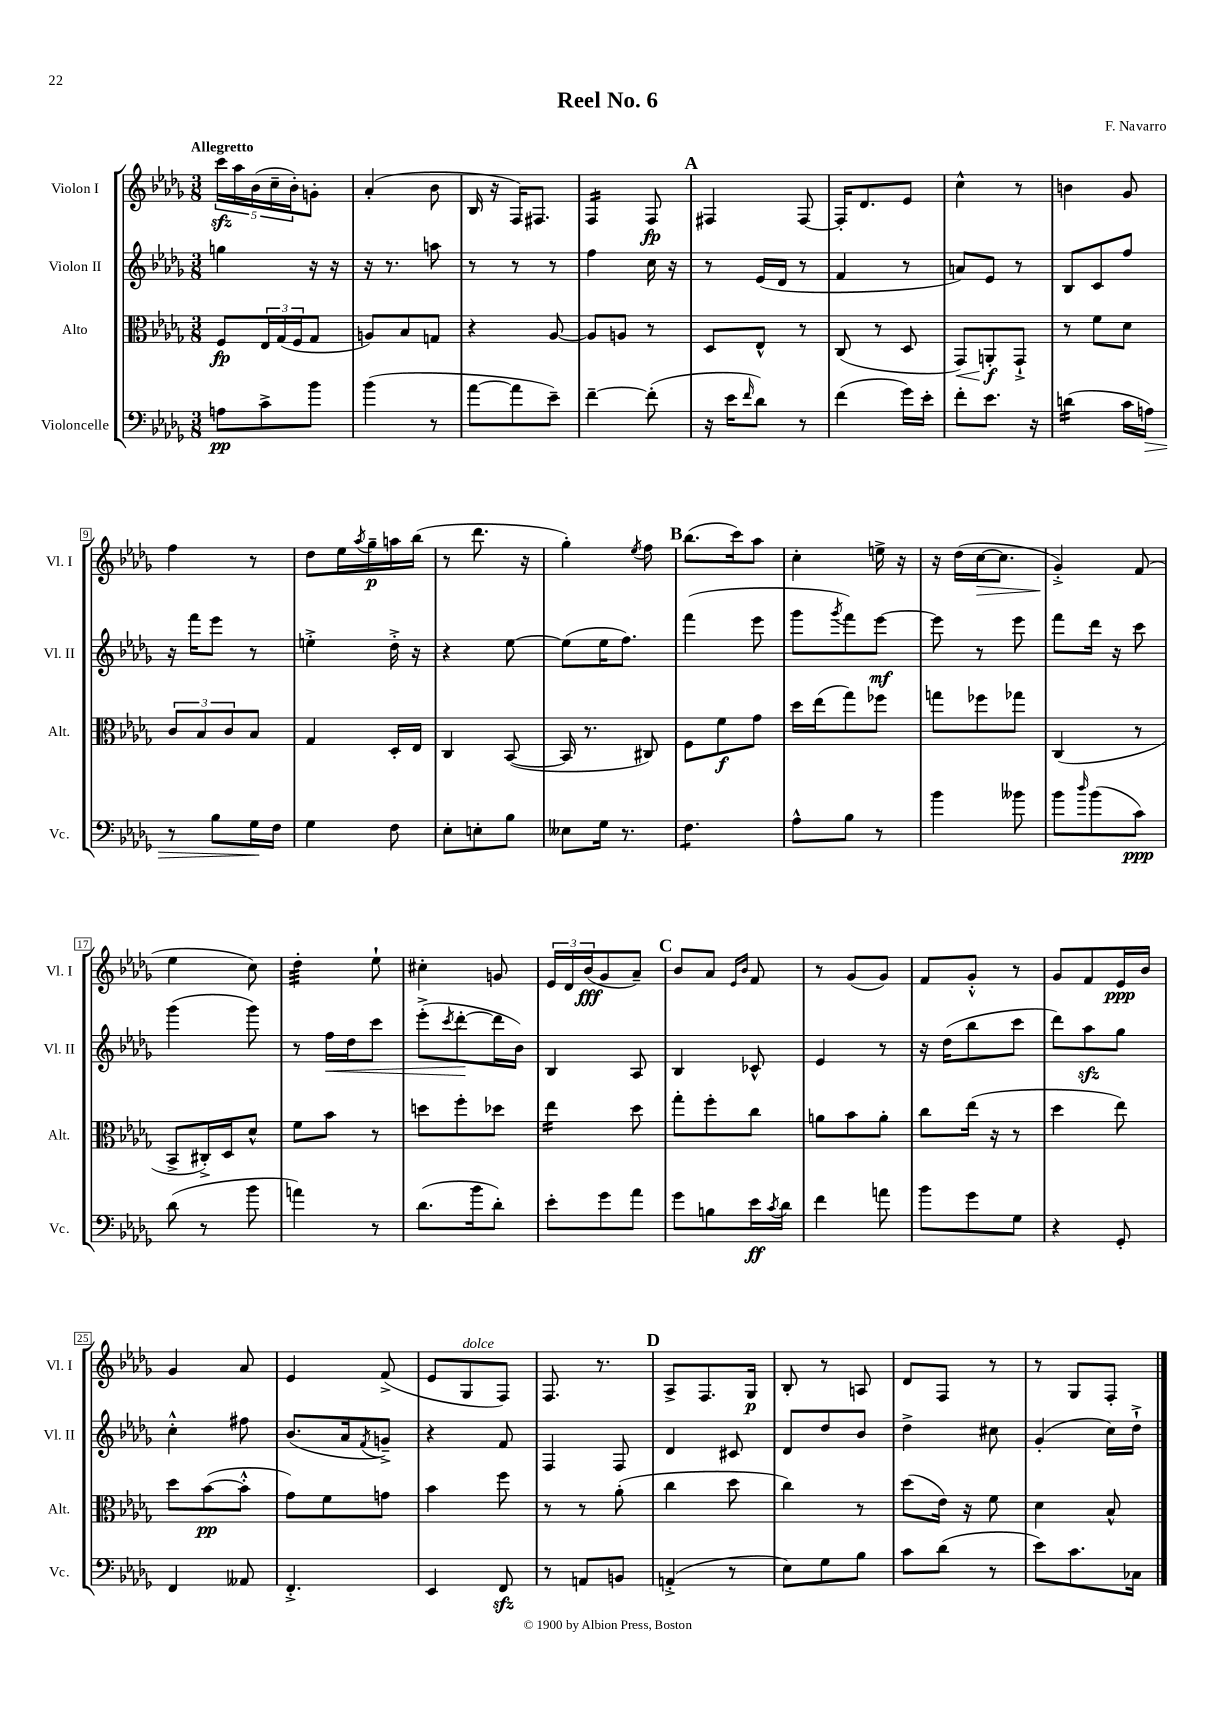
\header { title = "Reel No. 6" composer = "F. Navarro" }
<<
\new StaffGroup <<
\new Staff = "s0" \with { instrumentName = "Violon I" shortInstrumentName = "Vl. I" } {
    \clef treble \key des \major \numericTimeSignature \time 3/8 \tempo "Allegretto"
    \tuplet 5/4 { c'''16\sfz aes''16 bes'16( c''16-- bes'16-.) } g'8-. |
    aes'4-.( bes'8 |
    bes16 r16 f16) fis8. |
    f4:16 f8\fp |
    \mark \markup { \bold "A" } fis4 fis8~ |
    fis16-. des'8. ees'8 |
    c''4-^ r8 |
    b'4 ges'8 |
    f''4 r8 |
    des''8 ees''16 \acciaccatura { aes''8 } ges''16--\p a''16 bes''16( |
    r8 des'''8. r16 |
    ges''4-.) \acciaccatura { ees''8 } f''8 |
    \mark \markup { \bold "B" } bes''8.( c'''16) aes''8 |
    c''4-. e''16-> r16 |
    r16 des''16( c''16~\> c''8. |
    ges'4-.->\!) f'8( |
    ees''4 c''8) |
    des''4:32-. ees''8-! |
    cis''4-. g'8 |
    \tuplet 3/2 { ees'16 des'16 bes'16\fff( } ges'8 aes'8--) |
    \mark \markup { \bold "C" } bes'8 aes'8 \grace { ees'16 bes'16 } f'8 |
    r8 ges'8( ges'8) |
    f'8 ges'8-.-^ r8 |
    ges'8 f'8 ees'16\ppp bes'16 |
    ges'4 aes'8 |
    ees'4 f'8->( |
    ees'8 ges8^\markup { \italic "dolce" } f8) |
    f8. r8. |
    \mark \markup { \bold "D" } aes8-> f8. ges16\p |
    bes8-. r8 a8 |
    des'8 f8 r8 |
    r8 ges8 f8-. \bar "|." |
}
\new Staff = "s1" \with { instrumentName = "Violon II" shortInstrumentName = "Vl. II" } {
    \clef treble \key des \major \numericTimeSignature \time 3/8
    g''4 r16 r16 |
    r16 r8. a''8 |
    r8 r8 r8 |
    f''4 c''16 r16 |
    \mark \markup { \bold "A" } r8 ees'16( des'16 r8 |
    f'4 r8 |
    a'8) ees'8 r8 |
    bes8 c'8 f''8 |
    r16 f'''16 ees'''8 r8 |
    e''4-.-> des''16-.-> r16 |
    r4 ees''8~ |
    ees''8( ees''16 f''8.) |
    \mark \markup { \bold "B" } f'''4( ees'''8 |
    ges'''8 \acciaccatura { ges'''8 } f'''8) ees'''8~\mf |
    ees'''8 r8 ees'''8 |
    f'''8 des'''16 r16 c'''8 |
    ges'''4( ges'''8) |
    r8 f''16\< des''16 c'''8 |
    ees'''8-.->( \acciaccatura { c'''8 } des'''8~-.\! des'''16 bes'16) |
    bes4 aes8 |
    \mark \markup { \bold "C" } bes4 ces'8-^ |
    ees'4 r8 |
    r16 des''16( bes''8 c'''8 |
    des'''8) aes''8\sfz ges''8 |
    c''4-.-^ fis''8 |
    bes'8.( aes'16 \acciaccatura { f'8 } g'8--->) |
    r4 f'8 |
    f4 f8 |
    \mark \markup { \bold "D" } des'4 cis'8 |
    des'8 des''8 bes'8 |
    des''4-> cis''8 |
    ges'4-.( c''16) des''16-!-> \bar "|." |
}
\new Staff = "s2" \with { instrumentName = "Alto" shortInstrumentName = "Alt." } {
    \clef alto \key des \major \numericTimeSignature \time 3/8
    f8\fp \tuplet 3/2 { ees16 ges16( f16 } ges8 |
    a8) bes8 g8 |
    r4 aes8~ |
    aes8 a8 r8 |
    \mark \markup { \bold "A" } des8 ees8-^ r8 |
    c8( r8 des8 |
    ges,8\<) a,8-.\f\! ges,8-!-> |
    r8 f'8 des'8 |
    \tuplet 3/2 { c'8 bes8 c'8 } bes8 |
    ges4 des16-. ees16 |
    c4 bes,8~( |
    bes,16 r8. cis8) |
    \mark \markup { \bold "B" } f8 f'8\f ges'8 |
    des''16 ees''16( ges''8) fes''8 |
    g''8 fes''8 ges''8 |
    c4( r8 |
    bes,8-> cis16-.->) des16 des'8-^ |
    f'8 bes'8 r8 |
    d''8 f''8-. des''8 |
    ees''4:16 des''8 |
    \mark \markup { \bold "C" } ges''8-. f''8-. c''8 |
    a'8 bes'8 a'8-. |
    c''8 ees''16( r16 r8 |
    des''4 ees''8) |
    des''8 bes'8~\pp( bes'8-.-^ |
    ges'8) f'8 g'8 |
    bes'4 f''8 |
    r8 r8 aes'8-.( |
    \mark \markup { \bold "D" } c''4 des''8 |
    c''4) r8 |
    des''8( ees'16) r16 f'8 |
    des'4 bes8-^ \bar "|." |
}
\new Staff = "s3" \with { instrumentName = "Violoncelle" shortInstrumentName = "Vc." } {
    \clef bass \key des \major \numericTimeSignature \time 3/8
    a8\pp c'8-> bes'8 |
    bes'4( r8 |
    aes'8~ aes'8 ees'8--) |
    f'4~-- f'8-.( |
    \mark \markup { \bold "A" } r16 ees'16 \grace { f'16 } des'8) r8 |
    f'4( ges'16) ees'16-. |
    f'8-. ees'8. r16 |
    d'4:16( c'16 a16\>) |
    r8 bes8 ges16\! f16 |
    ges4 f8 |
    ees8-. e8-. bes8 |
    eeses8 ges16 r8. |
    \mark \markup { \bold "B" } f4.:8 |
    aes8-^ bes8 r8 |
    bes'4 beses'8 |
    bes'8 \grace { des''16 } bes'8( c'8\ppp) |
    des'8( r8 bes'8 |
    a'4) r8 |
    des'8.( bes'16 des'8-.) |
    ees'8-. ges'8 aes'8 |
    \mark \markup { \bold "C" } ges'8 b8 ees'16\ff \acciaccatura { c'8 } des'16 |
    f'4 a'8 |
    bes'8 ges'8 ges8 |
    r4 ges,8-. |
    f,4 aeses,8 |
    f,4.-.-> |
    ees,4 f,8\sfz |
    r8 a,8 b,8 |
    \mark \markup { \bold "D" } a,4-.->( r8 |
    ees8) ges8 bes8 |
    c'8 des'8( r8 |
    ees'8) c'8. ces16 \bar "|." |
}
>>
>>
\layout { \context { \Score \override BarNumber.stencil = #(make-stencil-boxer 0.1 0.3 ly:text-interface::print) } }
